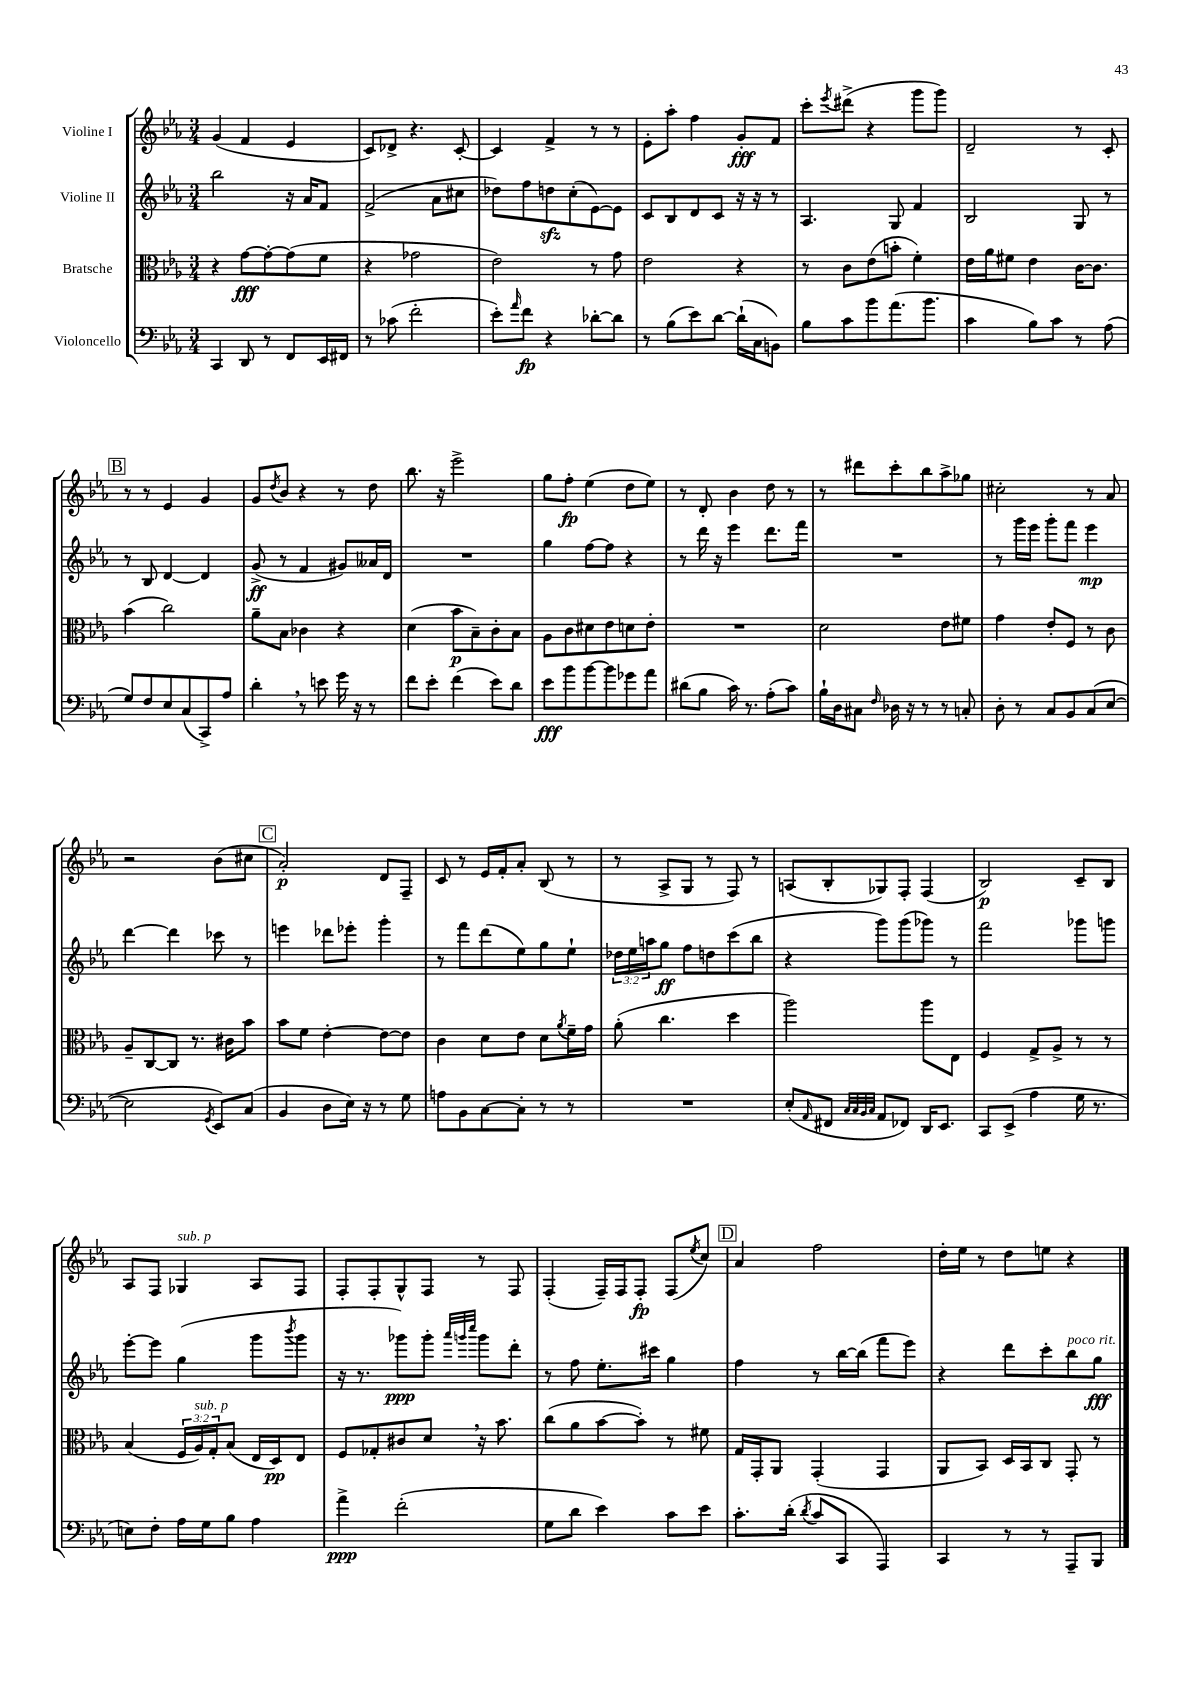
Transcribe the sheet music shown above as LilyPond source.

<<
\new StaffGroup <<
\new Staff = "s0" \with { instrumentName = "Violine I" } {
    \clef treble \key ees \major \numericTimeSignature \time 3/4
    g'4( f'4 ees'4 |
    c'8) des'8-> r4. c'8~-. |
    c'4 f'4-> r8 r8 |
    ees'8-. aes''8-. f''4 g'8-.\fff f'8 |
    c'''8-. \acciaccatura { ees'''8 } dis'''8->( r4 g'''8 g'''8) |
    d'2-- r8 c'8-. |
    \mark \markup { \box "B" } r8 r8 ees'4 g'4 |
    g'8 \acciaccatura { d''8 } bes'8 r4 r8 d''8 |
    bes''8. r16 ees'''2-> |
    g''8 f''8-.\fp ees''4( d''8 ees''8) |
    r8 d'8-. bes'4 d''8 r8 |
    r8 dis'''8 c'''8-. bes''8 aes''8-> ges''8 |
    cis''2-. r8 aes'8 |
    r2 bes'8( cis''8 |
    \mark \markup { \box "C" } aes'2-.\p) d'8 f8-- |
    c'8 r8 ees'16 f'16-. aes'8-. bes8( r8 |
    r8 aes8-> g8 r8 f8) r8 |
    a8( bes8-. ges8) f8-. f4( |
    bes2\p) c'8-- bes8 |
    aes8 f8 ges4^\markup { \italic "sub. p" } aes8 f8 |
    f8-. f8-. g8-^ f8 r8 f8 |
    f4-.( f16--) f16 f8-.\fp f8( \acciaccatura { ees''8 } c''8) |
    \mark \markup { \box "D" } aes'4 f''2 |
    d''16-. ees''16 r8 d''8 e''8 r4 \bar "|." |
}
\new Staff = "s1" \with { instrumentName = "Violine II" } {
    \clef treble \key ees \major \numericTimeSignature \time 3/4 \override Staff.TupletNumber.text = #tuplet-number::calc-fraction-text
    bes''2 r16 aes'16 f'8 |
    f'2->( aes'8 cis''8 |
    des''8) f''8 d''8\sfz c''8-.( ees'8~) ees'8 |
    c'8 bes8 d'8 c'8 r16 r16 r8 |
    aes4. g8 f'4 |
    bes2 g8 r8 |
    \mark \markup { \box "B" } r8 bes8 d'4~ d'4 |
    g'8->\ff( r8 f'4 gis'8) aeses'16 d'16 |
    R2. |
    g''4 f''8~ f''8 r4 |
    r8 d'''16 r16 ees'''4 d'''8. f'''16 |
    R2. |
    r8 g'''16 ees'''16 g'''8-. f'''8 ees'''4\mp |
    d'''4~ d'''4 ces'''8 r8 |
    \mark \markup { \box "C" } e'''4 des'''8 ees'''8-. g'''4-. |
    r8 f'''8 d'''8( ees''8) g''8 ees''8-! |
    \tuplet 3/2 { des''16 ees''16 a''16 } g''8\ff f''8 d''8 c'''8( bes''8 |
    r4 g'''8) g'''8( ges'''8) r8 |
    f'''2 ges'''8 g'''8 |
    ees'''8~-. ees'''8 g''4( g'''8 \acciaccatura { bes'''8 } g'''8 |
    r16 r8. ges'''8\ppp) ges'''8-. \grace { aes'''32 g'''32 c''''32 } g'''8 d'''8-. |
    r8 f''8 ees''8.-. cis'''16 g''4 |
    \mark \markup { \box "D" } f''4 r8 bes''16~ bes''16( f'''8 ees'''8) |
    r4 d'''8 c'''8-. bes''8^\markup { \italic "poco rit." } g''8\fff \bar "|." |
}
\new Staff = "s2" \with { instrumentName = "Bratsche" } {
    \clef alto \key ees \major \numericTimeSignature \time 3/4 \override Staff.TupletNumber.text = #tuplet-number::calc-fraction-text
    r4 g'8~\fff g'8~-. g'8( f'8 |
    r4 ges'2 |
    ees'2) r8 g'8 |
    ees'2 r4 |
    r8 c'8 ees'8( b'8-. f'4-.) |
    ees'16 aes'16 fis'8 ees'4 c'16~ c'8. |
    \mark \markup { \box "B" } bes'4( c''2) |
    aes'8-- bes8 ces'4 r4 |
    d'4( bes'8\p bes8--) c'8-. bes8 |
    aes8 c'8 dis'8 ees'8 d'8 ees'8-. |
    R2. |
    d'2 ees'8 fis'8 |
    g'4 ees'8-. f8 r8 c'8 |
    aes8-- c8~ c8 r8. cis'16 bes'8 |
    \mark \markup { \box "C" } bes'8 f'8 ees'4~-. ees'8~ ees'8 |
    c'4 d'8 ees'8 d'8 \acciaccatura { aes'8 } f'16-- g'16 |
    aes'8-.( c''4. d''4 |
    aes''2) aes''8 ees8 |
    f4 g8-> aes8-> r8 r8 |
    bes4( \tuplet 3/2 { f16 aes16^\markup { \italic "sub. p" }) g16-. } bes8( ees16 d16\pp) ees8 |
    f8 ges8-. cis'8 d'8 \breathe r16 bes'8. |
    c''8( aes'8 bes'8~ bes'8-.) r8 fis'8 |
    \mark \markup { \box "D" } g16 g,16-. aes,8 g,4-.( g,4 |
    aes,8 bes,8) d16 bes,16 c8 g,8-. r8 \bar "|." |
}
\new Staff = "s3" \with { instrumentName = "Violoncello" } {
    \clef bass \key ees \major \numericTimeSignature \time 3/4
    c,4 d,8 r8 f,8 ees,16 fis,16 |
    r8 ces'8( f'2-. |
    ees'8-.) \grace { aes'16 } f'8\fp r4 des'8~-. des'8 |
    r8 bes8( ees'8) d'8~ d'16-!( c16 b,8) |
    bes8 c'8 bes'8 aes'8.( bes'8. |
    c'4 bes8) c'8 r8 aes8( |
    \mark \markup { \box "B" } g8) f8 ees8 c8( c,8->) aes8 |
    d'4-. \breathe r8 e'8 g'16 r16 r8 |
    f'8 ees'8-. f'4( ees'8) d'8 |
    ees'8\fff bes'8 bes'8~ bes'8 ges'8 aes'8 |
    dis'8( bes8 c'16) r8. aes8-.( c'8) |
    bes16-! d16 cis8 \grace { f16 } des16 r16 r8 r8 c8-. |
    d8-. r8 c8 bes,8 c8( ees8~ |
    ees2 \acciaccatura { g,8 } ees,8) c8( |
    \mark \markup { \box "C" } bes,4 d8 ees16) r16 r8 g8 |
    a8 bes,8 c8~ c8-. r8 r8 |
    R2. |
    ees8-.( \grace { aes,16 } fis,8 \grace { c32 c32 bes,32 c32 } aes,8 fes,8) d,16 ees,8. |
    c,8 ees,8->( aes4 g16 r8. |
    e8) f8-. aes16 g16 bes8 aes4 |
    aes'4->\ppp f'2-.( |
    g8 d'8 ees'4) c'8 ees'8 |
    \mark \markup { \box "D" } c'8.-. d'16-.( \acciaccatura { d'8 } c'8 c,8 aes,,4) |
    c,4 r8 r8 aes,,8-- bes,,8 \bar "|." |
}
>>
>>
\layout { \context { \Score \remove "Bar_number_engraver" } }
